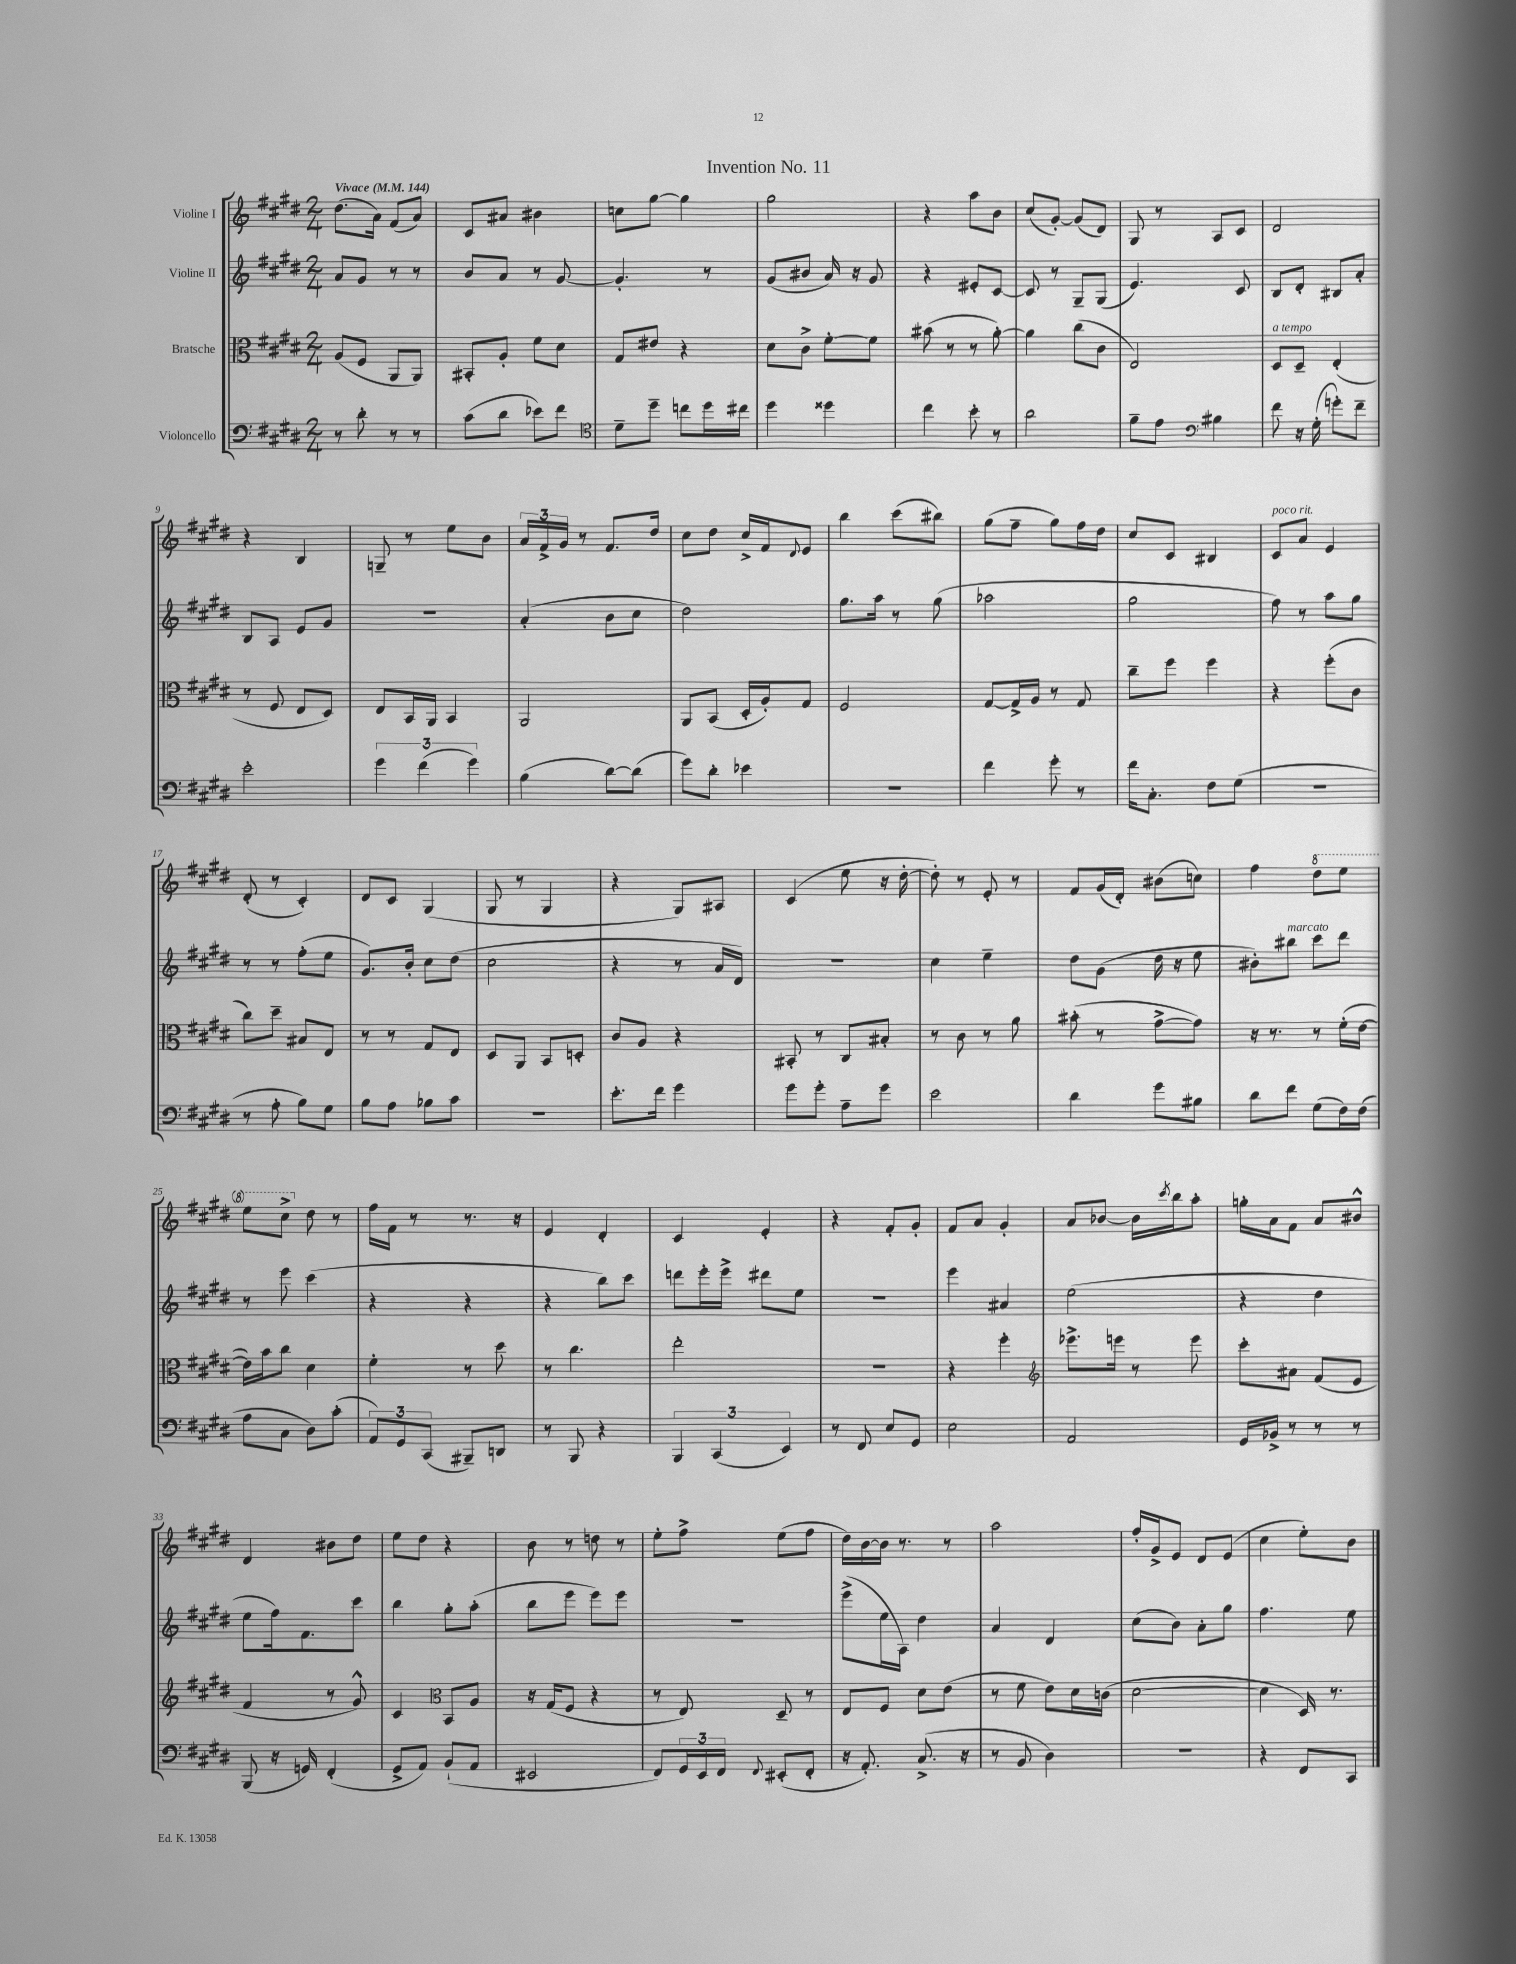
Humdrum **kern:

**kern	**kern	**kern	**kern
*staff4	*staff3	*staff2	*staff1
*clefF4	*clefC3	*clefG2	*clefG2
*k[f#c#g#d#]	*k[f#c#g#d#]	*k[f#c#g#d#]	*k[f#c#g#d#]
*M2/4	*M2/4	*M2/4	*M2/4
*MM144	*MM144	*MM144	*MM144
8r	(8A	8a	(8.dd#
8d#'	8F#	8g#	.
.	.	.	16a)
8r	8AA	8r	(8f#
8r	8AA)	8r	8a)
=	=	=	=
(8c#	8BB#'	8b	8c#
8d#	8A'	8a	8a#
8e-)	8f#	8r	4b#
8f#	8d#	[8g#	.
=	=	=	=
*clefC4	*	*	*
8d#~	8G#	4.g#']	8cc
8dd#~	8e#	.	[8gg#
8cc	4r	.	4gg#]
16dd#	.	8r	.
16cc#	.	.	.
=	=	=	=
4dd#	8d#	(8g#	2gg#
.	8c#^	8b#	.
4dd##	[8f#'	16a)	.
.	.	16r	.
.	8f#]	8g#	.
=	=	=	=
4cc#	(8b#	4r	4r
.	8r	.	.
8b'	8r	8e#'	8aa
8r	[8a')	[8c#	8b
=	=	=	=
2a	4a]	8c#]	(8cc#
.	.	8r	[8g#')
.	(8cc#	8G#~	(8g#]
.	8c#	(8G#	8d#)
=	=	=	=
8f#~	2E)	4.e)	8G#
8e	.	.	8r
*clefF4	*	*	*
4B#	.	.	8A
.	.	8c#	8c#
=	=	=	=
8f#	8D#	8B	2d#
16r	8D#~	8d#'	.
(16G#'	.	.	.
8g')	(4E'	8B#	.
8f#~	.	8a'	.
=	=	=	=
2e'	8r	8B	4r
.	8F#	8A	.
.	8E	8e	4B
.	8D#)	8g#	.
=	=	=	=
6g#	8E	2r	8G~
.	16BB	.	8r
(6f#	.	.	.
.	16AA	.	.
.	4BB	.	8ee
6g#)	.	.	.
.	.	.	8b
=	=	=	=
(4B	2AA	(4a'	24a
.	.	.	24f#^
.	.	.	24g#
.	.	.	8r
[8d#)	.	8b	8.f#
(8d#]	.	8cc#	.
.	.	.	16dd#
=	=	=	=
8g#)	8AA	2dd#)	8cc#
8d#'	(8BB	.	8dd#
4e-	16D#'	.	16cc#^
.	16A')	.	16f#
.	.	.	8qqd#
.	8G#	.	8e
=	=	=	=
2r	2F#	8.gg#	4bb
.	.	16aa	.
.	.	8r	(8ccc#
.	.	(8gg#	8bb#)
=	=	=	=
4f#	[8G#	2aa-	(8gg#
.	16G#^]	.	8ff#~
.	16A	.	.
8g#'	8r	.	8gg#)
8r	8G#	.	16ff#
.	.	.	16dd#
=	=	=	=
16f#	8cc#~	2gg#	8cc#
8.C#'	.	.	.
.	8ff#	.	8c#
8F#	4ff#	.	4B#
(8G#	.	.	.
=	=	=	=
2r	4r	8ff#)	8c#
.	.	8r	8a
.	(8ff#'	8aa	4e
.	8c#	8gg#	.
=	=	=	=
8r	8cc#)	8r	(8d#'
8A'	8dd#~	8r	8r
8B)	8B#	(8ff#'	4c#')
8G#	8E	8ee	.
=	=	=	=
8B	8r	8.g#)	8d#
8A	8r	.	8c#
.	.	16b'	.
8B-	8G#	8cc#	(4G#
8c#	8E	(8dd#	.
=	=	=	=
2r	8D#	2cc#	8G#
.	8AA	.	8r
.	8BB	.	4G#
.	8D'	.	.
=	=	=	=
8.e'	8c#	4r	4r
.	8A	.	.
16f#	.	.	.
4g#	4r	8r	8G#)
.	.	16a	8A#
.	.	16d#)	.
=	=	=	=
8g#	8BB#'	2r	(4c#
8g#'	8r	.	.
8A~	8C#	.	8ee
8g#	8B#'	.	16r
.	.	.	[16dd#'
=	=	=	=
2e	8r	4cc#	8dd#'])
.	8c#	.	8r
.	8r	4ee~	8e'
.	8a	.	8r
=	=	=	=
4d#	(8b#'	8dd#	8f#
.	8r	(8g#	(16g#
.	.	.	16d#')
8g#	[8g#^	16dd#	(8b#
.	.	16r	.
8B#	8g#])	8ee	8cc)
=	=	=	=
8d#	16r	8b#')	4ff#
.	8.r	.	.
8f#	.	8bb#	.
(8G#	8r	8ccc#	8ddd#
16F#)	(16f#'	8ddd#	8eee
(16F#	[16e	.	.
=	=	=	=
8A	16e])	8r	8eee
.	16b	.	.
8C#	8cc#	8eee	8ccc#^
8D#)	4d#	(4ccc#	8dd#
(8c#'	.	.	8r
=	=	=	=
12AA)	4f#'	4r	16ff#
.	.	.	16f#
12GG#	.	.	.
.	.	.	8r
(12CC#	.	.	.
8BBB#~)	8r	4r	8.r
8DD	8dd#	.	.
.	.	.	16r
=	=	=	=
8r	8r	4r	4e
8BBB	4.cc#	.	.
4r	.	8bb)	4d#'
.	.	8ccc#	.
=	=	=	=
6BBB	2ee'	8ddd	4c#
.	.	16eee'	.
(6CC#	.	.	.
.	.	16eee^	.
.	.	8ddd#	4e'
6EE)	.	.	.
.	.	8ee	.
=	=	=	=
8r	2r	2r	4r
8FF#	.	.	.
8E	.	.	8f#'
8GG#	.	.	8g#'
=	=	=	=
2E	4r	4eee	8f#
.	.	.	8a
.	4ff#'	4a#	4g#'
=	=	=	=
*	*clefG2	*	*
2AA	8.eee-^	(2ee	8a
.	.	.	[8b-
.	16eee	.	.
.	8r	.	16b-]
.	.	.	8qccc#
.	.	.	16bb
.	8eee	.	8aa'
=	=	=	=
16GG#	8ccc#'	4r	16gg'
16BB-^	.	.	16a
8r	8a#	.	8f#
8r	(8f#	4dd#	8a
8r	8e	.	8b#^^
=	=	=	=
(8BBB	4f#	8ee	4d#
16r	.	16ff#)	.
16GG)	.	8.f#	.
(4FF#'	8r	.	8b#
.	8g#^^)	8ccc#	8dd#
=	=	=	=
8GG#^	4c#	4bb	8ee
8AA)	.	.	8dd#
*	*clefC3	*	*
(8BB`	8BB	8gg#'	4r
8AA	8A	(8aa'	.
=	=	=	=
2EE#	16r	8bb	8b
.	(16G#	.	.
.	8F#	8eee	8r
.	4r	8eee)	8dd
.	.	8eee	8r
=	=	=	=
8FF#)	8r	2r	8ee'
24GG#	8E)	.	8ff#^
24EE	.	.	.
24FF#	.	.	.
8qqFF#	.	.	.
(8EE#'	8D#~	.	(8ee
8FF#'	8r	.	8ff#
=	=	=	=
16r	8E	(8eee^	16dd#)
8.AA')	.	.	[16b
.	8F#	16ee	16b]
.	.	16A)	8.r
(8.C#^	8d#	4dd#	.
.	(8e	.	8r
16r	.	.	.
=	=	=	=
8r	8r	4a	2aa
8BB	8f#	.	.
4D#)	8e)	4d#	.
.	16d#	.	.
.	(16c	.	.
=	=	=	=
2r	[2d#	(8cc#	16ff#'
.	.	.	16g#^
.	.	8b)	8e
.	.	8a'	8d#
.	.	8gg#	(8e
=	=	=	=
4r	4d#]	4.ff#	4cc#
8FF#	16D#)	.	8ee')
.	8.r	.	.
8CC#	.	8ee	8b
==	==	==	==
*-	*-	*-	*-
